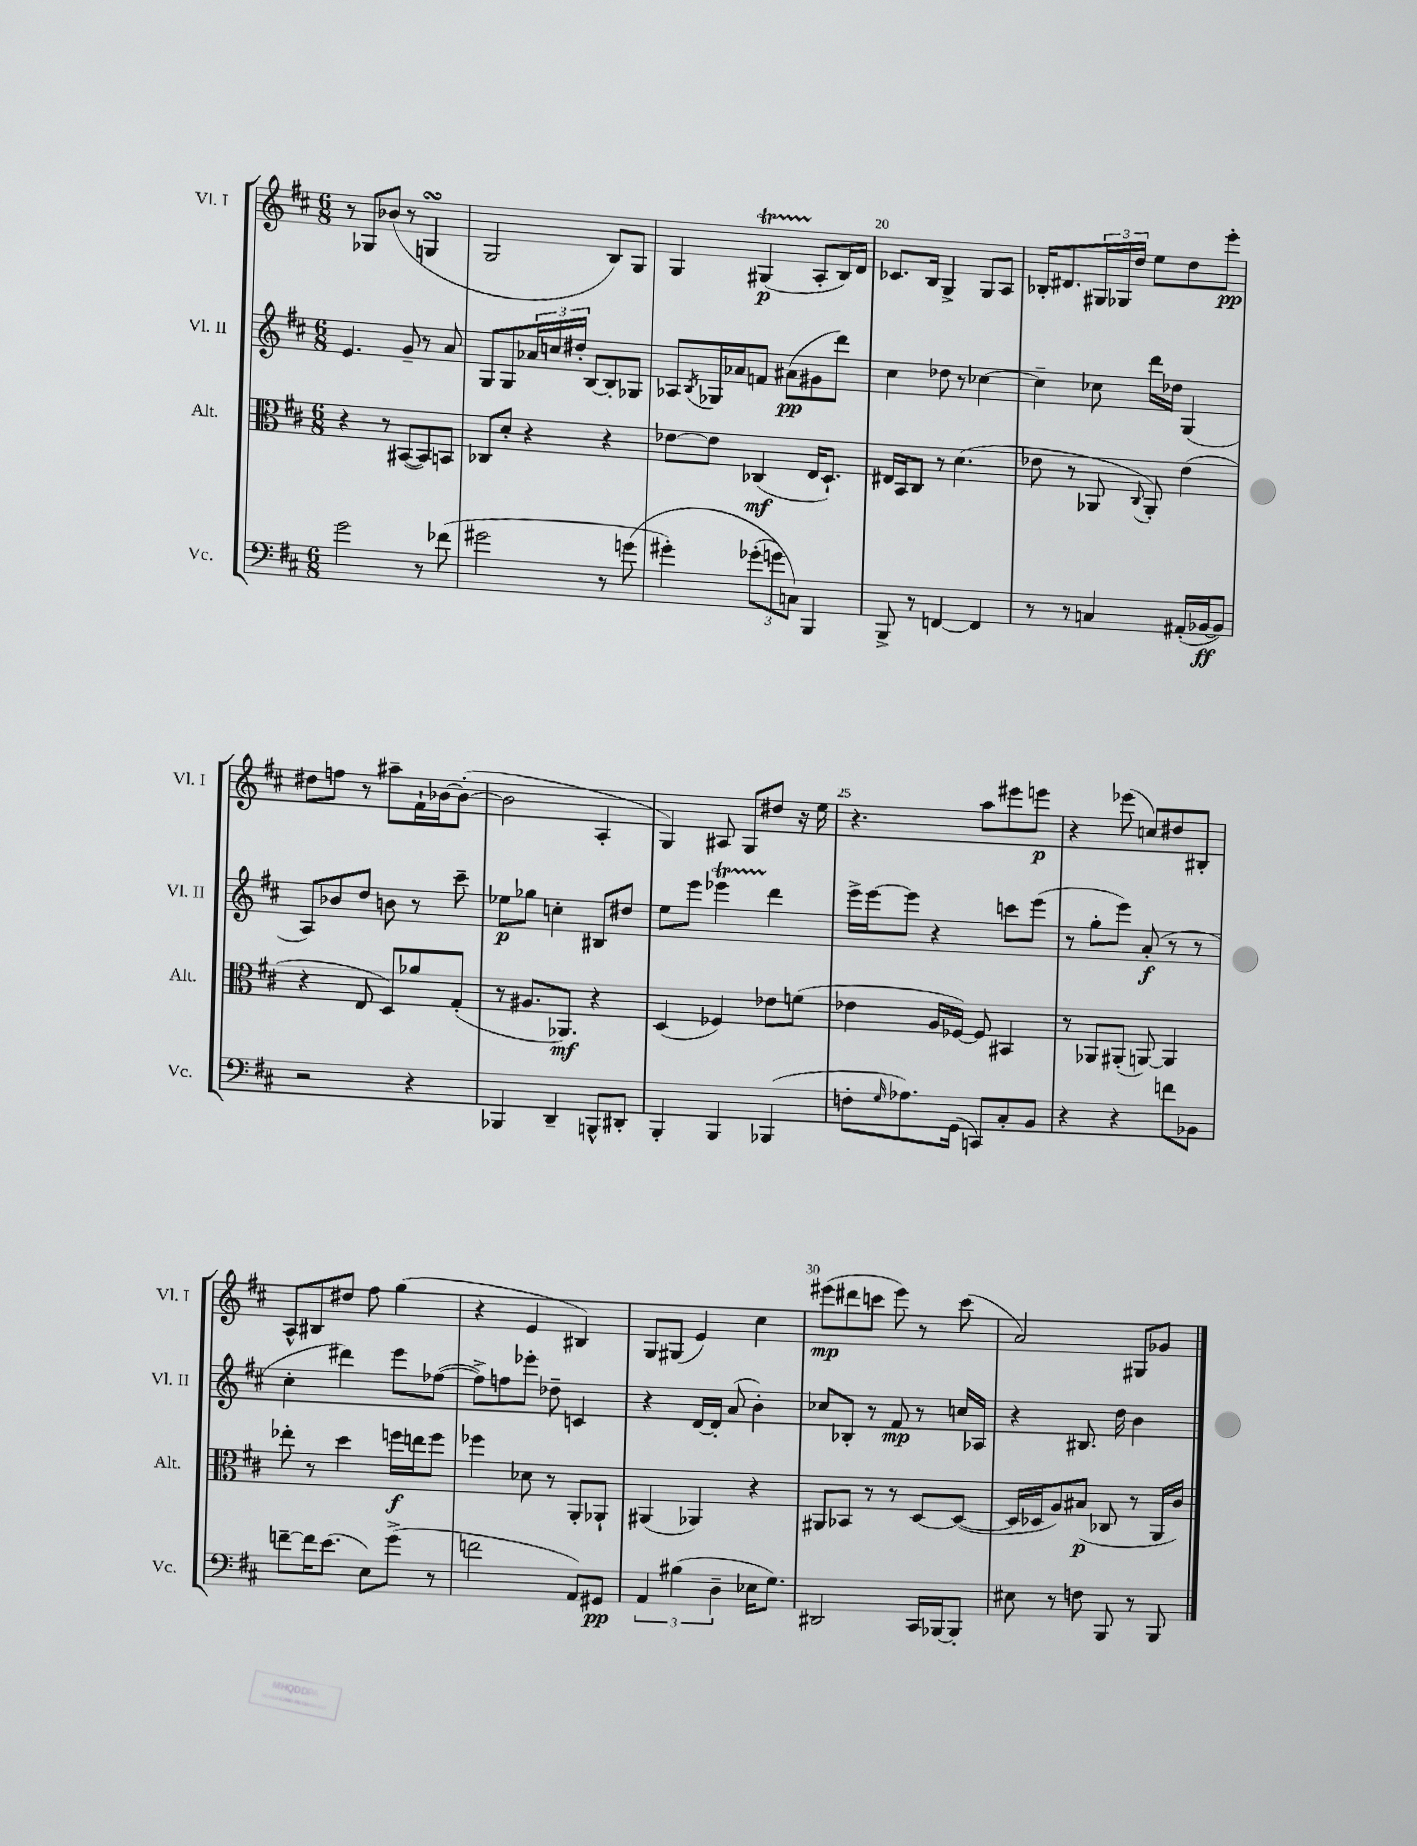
<<
\new StaffGroup <<
\new Staff = "s0" \with { instrumentName = "Vl. I" shortInstrumentName = "Vl. I" } {
    \clef treble \key d \major \numericTimeSignature \time 6/8
    r8 ges8 bes'8( r8 g4\turn |
    g2 b8) g8 |
    g4 gis4\startTrillSpan\p( a8-.\stopTrillSpan b16) d'16 |
    ces'8. b16 g4-> g8 a8 |
    bes16-. dis'8. \tuplet 3/2 { gis16 ges16 d''16 } e''8 d''8 e'''8-.\pp |
    dis''8 f''8 r8 ais''8-- fis'16-! bes'16~ bes'8~-.( |
    bes'2 a4-. |
    g4) ais8 g8 dis''8 r16 e''16 |
    r4. a''8 eis'''8 e'''8\p |
    r4 ees'''8( c''8) dis''8 bis8-. |
    a8-^ bis8 dis''8 fis''8 g''4( |
    r4 e'4 bis4) |
    g8 gis8( e'4) cis''4 |
    eis'''8\mp( dis'''8 c'''8 eis'''8) r8 c'''8( |
    a'2) gis8 ges'8 \bar "|." |
}
\new Staff = "s1" \with { instrumentName = "Vl. II" shortInstrumentName = "Vl. II" } {
    \clef treble \key d \major \numericTimeSignature \time 6/8
    e'4. g'8-- r8 a'8 |
    g8 g8 \tuplet 3/2 { aes'16 c''16 dis''16-. } b8~ b8-. ges8 |
    aes8 \acciaccatura { b8 } ges16 aes'16 f'8 ais'8\pp( gis'8 d'''8) |
    cis''4 des''8 r8 ces''4~ |
    ces''4-- ces''8 d'''16 des''16 g4( |
    a8) bes'8 d''8 b'8 r8 cis'''8-- |
    ees''8\p ges''8 c''4-. bis8 dis''8 |
    e''8 e'''8 ees'''4\startTrillSpan d'''4\stopTrillSpan |
    e'''16-> e'''16~ e'''8 r4 c'''8 e'''8( |
    r8 g''8-. e'''8) a'8-.\f( r8 r8 |
    cis''4-. dis'''4) e'''8 fes''8~( |
    fes''8->) f''8 ees'''8-. des''8-- c'4 |
    r4 d'16~ d'16-. a'8( b'4-.) |
    ces''8 bes8-. r8 fis'8\mp r8 c''16 aes16 |
    r4 bis8. d''16 b'4 \bar "|." |
}
\new Staff = "s2" \with { instrumentName = "Alt." shortInstrumentName = "Alt." } {
    \clef alto \key d \major \numericTimeSignature \time 6/8
    r4 r8 bis,8~( bis,8) b,8 |
    ces8 d'8-. r4 r4 |
    ees'8~ ees'8 ces4\mf( e16 d8.-!) |
    eis16 b,16 cis8 r8 d'4.( |
    ees'8 r8 aes,8 \appoggiatura { cis8 } aes,8-.) ees'4( |
    r4 e8 d8) aes'8 g8-.( |
    r8 ais8. aes,8.\mf) r4 |
    d4( fes4) ees'8 f'8( |
    ees'4 a16 fes16~) fes8 bis,4 |
    r8 aes,8 ais,8-.( a,8~) a,4 |
    ees''8-. r8 d''4 f''16\f e''16 f''8 |
    fes''4 des'8 r8 a,8-. aes,8-! |
    ais,4( aes,4) r4 |
    ais,8 bes,8 r8 r8 d8~ d8~( |
    d16 des16 a8) bis8\p( ces8 r8 a,16 cis'16) \bar "|." |
}
\new Staff = "s3" \with { instrumentName = "Vc." shortInstrumentName = "Vc." } {
    \clef bass \key d \major \numericTimeSignature \time 6/8
    g'2 r8 fes'8( |
    gis'2 r8 g'8\( |
    gis'4-.) \tuplet 3/2 { ges'8-.( g'8) c8\) } b,,4 |
    b,,8-> r8 f,4~ f,4 |
    r8 r8 c4 ais,16-.( bes,16~\ff bes,8) |
    r2 r4 |
    bes,,4 d,4-- b,,8-^ dis,8-. |
    b,,4-. b,,4 bes,,4( |
    f8-. \grace { g16 } aes8.) g,16( c,8) cis8-. b,8 |
    r4 r4 f'8 bes,8 |
    f'8~-- f'16 e'8.( e8) g'8->( r8 |
    f'2 a,8) gis,8\pp |
    \tuplet 3/2 { a,4 bis4( d4-- } ees16 g8.) |
    dis,2 cis,16 bes,,16~ bes,,8-. |
    eis8 r8 f8 b,,8 r8 b,,8 \bar "|." |
}
>>
>>
\layout { \context { \Score currentBarNumber = #17 \override BarNumber.break-visibility = ##(#f #t #t) barNumberVisibility = #(every-nth-bar-number-visible 5) } }
